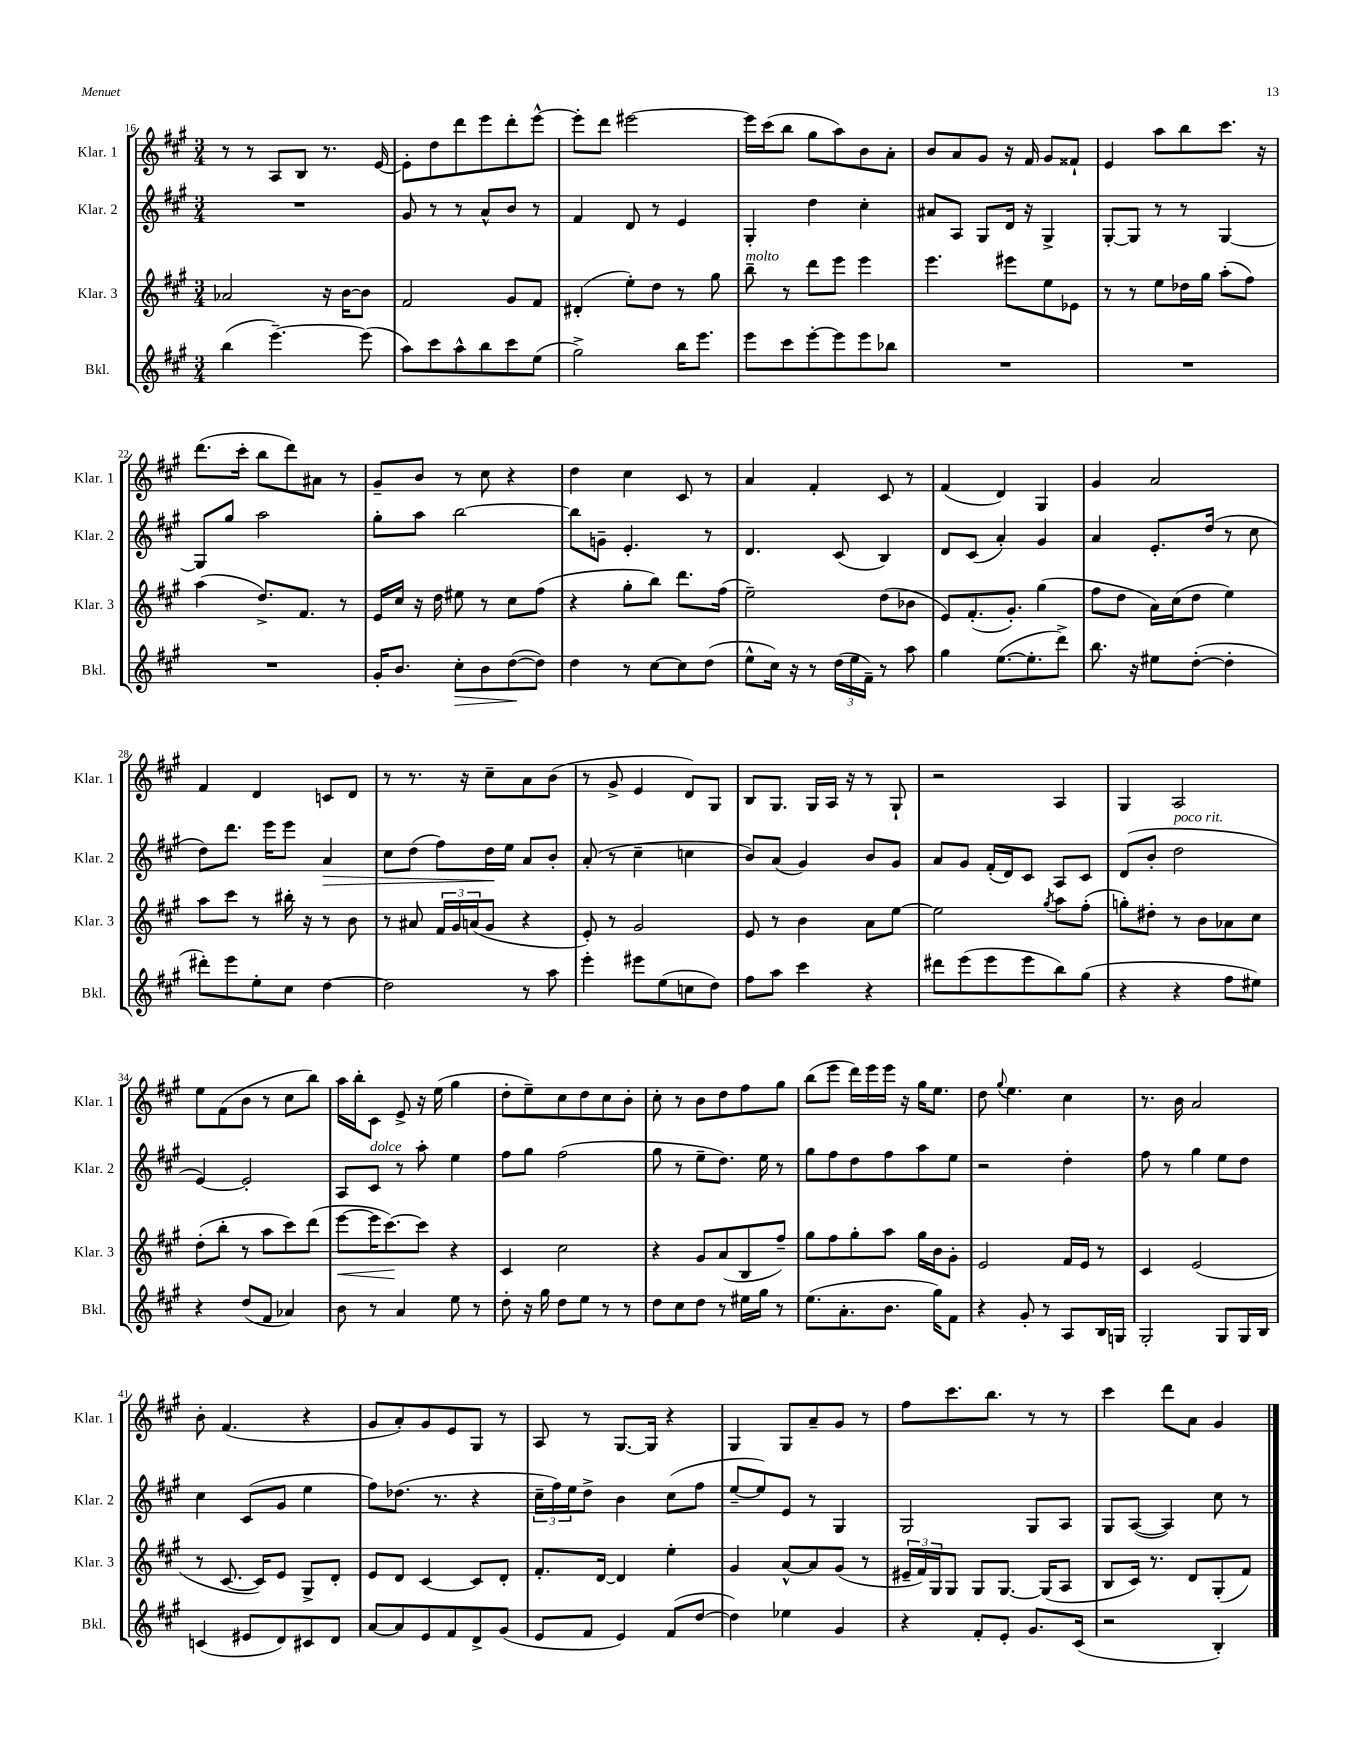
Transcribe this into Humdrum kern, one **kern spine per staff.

**kern	**kern	**kern	**kern
*staff4	*staff3	*staff2	*staff1
*clefG2	*clefG2	*clefG2	*clefG2
*k[f#c#g#]	*k[f#c#g#]	*k[f#c#g#]	*k[f#c#g#]
*M3/4	*M3/4	*M3/4	*M3/4
(4bb	2a-	2.r	8r
.	.	.	8r
[4.eee~)	.	.	8A
.	.	.	8B
.	16r	.	8.r
.	[16b	.	.
(8eee]	8b]	.	.
.	.	.	[16e
=	=	=	=
8aa)	2f#	8g#	8e']
8ccc#	.	8r	8dd
8aa^^	.	8r	8ddd
8bb	.	8a^^	8eee
8ccc#	8g#	8b	8ddd'
(8ee	8f#	8r	[8eee^^
=	=	=	=
2gg#^)	(4d#'	4f#	8eee']
.	.	.	8ddd
.	8ee')	8d	[2eee#
.	8dd	8r	.
16bb	8r	4e	.
8.eee	.	.	.
.	8gg#	.	.
=	=	=	=
8eee	8bb~	4G#'	16eee#]
.	.	.	(16ccc#
8ccc#	8r	.	8bb
[8eee'	8ddd	4dd	8gg#
8eee]	8eee	.	8aa)
8eee	4eee	4cc#'	8b
8bb-	.	.	8a'
=	=	=	=
2.r	4.eee	8a#	8b
.	.	8A	8a
.	.	8G#	8g#
.	8eee#	16d	16r
.	.	16r	16f#
.	8ee	4G#^	8g#
.	8e-	.	8f##`
=	=	=	=
2.r	8r	[8G#'	4e
.	8r	8G#]	.
.	8ee	8r	8aa
.	16dd-	8r	8bb
.	16gg#	.	.
.	(8aa'	[4G#	8.ccc#
.	8ff#)	.	.
.	.	.	16r
=	=	=	=
2.r	(4aa	8G#]	(8.ddd
.	.	8gg#	.
.	.	.	16ccc#'
.	8.dd^)	2aa	8bb
.	.	.	8ddd)
.	8.f#	.	.
.	.	.	8a#
.	8r	.	8r
=	=	=	=
16g#'	16e	8gg#'	8g#~
8.b	16cc#	.	.
.	16r	8aa	8b
.	16dd	.	.
8cc#'	8ee#	[2bb	8r
8b	8r	.	8cc#
([8dd	8cc#	.	4r
8dd])	(8ff#	.	.
=	=	=	=
4dd	4r	8bb]	4dd
.	.	8g~	.
8r	8gg#'	4.e'	4cc#
[8cc#	8bb)	.	.
8cc#]	8.ddd	.	8c#
(8dd	.	8r	8r
.	(16ff#	.	.
=	=	=	=
8ee^^	2ee~)	4.d	4a
16cc#)	.	.	.
16r	.	.	.
8r	.	.	4f#'
(24dd	.	(8c#	.
24ee	.	.	.
24f#~)	.	.	.
8r	(8dd	4B)	8c#
8aa	8b-	.	8r
=	=	=	=
4gg#	8e)	8d	(4f#
.	(8.f#'	(8c#	.
([8.ee	.	4a')	4d)
.	8.g#')	.	.
8.ee']	.	.	.
.	(4gg#	4g#	4G#
8ddd^)	.	.	.
=	=	=	=
8.bb	8ff#	4a	4g#
.	8dd	.	.
16r	.	.	.
8ee#	16a)	8.e'	2a
.	(16cc#	.	.
([8dd'	8dd	.	.
.	.	(16dd	.
4dd']	4ee)	8r	.
.	.	8cc#	.
=	=	=	=
8ddd#')	8aa	8dd)	4f#
8eee	8ccc#	8.ddd	.
8ee'	8r	.	4d
.	.	16eee	.
8cc#	16bb#'	8eee	.
.	16r	.	.
[4dd	8r	4a	8c
.	8b	.	8d
=	=	=	=
2dd]	8r	8cc#	8r
.	8a#	(8dd	8.r
.	24f#	8ff#)	.
.	24g#	.	.
.	.	.	16r
.	(24a	.	.
.	8g#	16dd	8cc#~
.	.	16ee	.
8r	4r	8a	8a
8aa	.	8b'	(8b
=	=	=	=
4eee'	8e')	(8a'	8r
.	8r	8r	8g#^
8eee#	2g#	4cc#~	4e
(8ee	.	.	.
8cc	.	4cc	8d)
8dd)	.	.	8G#
=	=	=	=
8ff#	8e	8b)	8B
8aa	8r	(8a	8.G#
4ccc#	4b	4g#)	.
.	.	.	16G#
.	.	.	16A
.	.	.	16r
4r	8a	8b	8r
.	[8ee	8g#	8G#`
=	=	=	=
8ddd#	2ee]	8a	2r
(8eee	.	8g#	.
8eee	.	(16f#'	.
.	.	16d)	.
8eee	.	8c#	.
.	8qgg#	.	.
8bb)	8aa	8A	4A
(8gg#	(8ff#'	8c#	.
=	=	=	=
4r	8gg')	(8d	4G#
.	8dd#'	8b'	.
4r	8r	2dd	2A
.	8b	.	.
8ff#	8a-	.	.
8ee#)	8cc#	.	.
=	=	=	=
4r	(8dd'	[4e)	8ee
.	8bb'	.	(8f#
(8dd	8r	2e']	8b
8f#	8aa	.	8r
4a-)	8ccc#)	.	8cc#
.	(8ddd	.	8bb)
=	=	=	=
8b	[8eee	8A	16aa
.	.	.	16bb'
8r	16eee]	8c#	8c#
.	[8.ccc#)	.	.
4a	.	8r	8e^
.	8ccc#]	8aa'	16r
.	.	.	(16ee
8ee	4r	4ee	4gg#
8r	.	.	.
=	=	=	=
8dd'	4c#	8ff#	8dd'
16r	.	8gg#	8ee~)
16gg#	.	.	.
8dd	2cc#	(2ff#	8cc#
8ee	.	.	8dd
8r	.	.	8cc#
8r	.	.	8b'
=	=	=	=
8dd	4r	8gg#	8cc#'
8cc#	.	8r	8r
8dd	8g#	8ee~	8b
8r	(8a	8.dd)	8dd
16ee#	8B	.	8ff#
16gg#	.	16ee	.
8r	8ff#~)	8r	8gg#
=	=	=	=
(8.ee	8gg#	8gg#	(8bb
.	8ff#	8ff#	8eee
8.a'	.	.	.
.	8gg#'	8dd	16ddd)
.	.	.	16eee
8.b	8aa	8ff#	16eee
.	.	.	16r
.	16gg#	8aa	16gg#
16gg#)	16b	.	8.ee
8f#	8g#'	8ee	.
=	=	=	=
4r	2e	2r	8dd
.	.	.	8qqgg#
.	.	.	4.ee
8g#'	.	.	.
8r	.	.	.
8A	16f#	4dd'	4cc#
.	16e	.	.
16B	8r	.	.
16G	.	.	.
=	=	=	=
2G#'	4c#	8ff#	8.r
.	.	8r	.
.	.	.	16b
.	(2e	4gg#	2a
8G#	.	8ee	.
16G#	.	8dd	.
16B	.	.	.
=	=	=	=
(4c	8r	4cc#	8b'
.	[8.c#	.	(4.f#
8e#	.	(8c#	.
.	16c#])	.	.
8d)	8e	8g#	.
8c#	8G#^	4ee	4r
8d	8d'	.	.
=	=	=	=
[8a	8e	8ff#)	8g#
8a]	8d	(8.dd-	8a')
8e	[4c#	.	8g#
.	.	8.r	.
8f#	.	.	8e
8d^	8c#]	4r	8G#
(8g#	8d'	.	8r
=	=	=	=
8e	8.f#'	24cc#~	8A
.	.	24ff#)	.
.	.	24ee	.
8f#	.	8dd^	8r
.	[16d	.	.
4e)	4d]	4b	[8.G#
.	.	.	16G#]
(8f#	4ee'	(8cc#	4r
[8dd	.	8ff#	.
=	=	=	=
4dd])	4g#	[8ee~	4G#
.	.	8ee])	.
4ee-	[8a^^	8e	8G#
.	8a]	8r	8a~
4g#	(8g#	4G#	8g#
.	8r	.	8r
=	=	=	=
4r	24e#~	2G#	8ff#
.	24f#)	.	.
.	24G#	.	.
.	8G#	.	8.ccc#
8f#'	8G#	.	.
.	.	.	8.bb
8e'	[8.G#	.	.
8.g#	.	8G#	8r
.	(16G#]	.	.
.	8A	8A	8r
(16c#	.	.	.
=	=	=	=
2r	8B	8G#	4ccc#
.	16c#)	([8A	.
.	8.r	.	.
.	.	4A])	8ddd
.	8d	.	8a
4B')	(8G#'	8cc#	4g#
.	8f#)	8r	.
==	==	==	==
*-	*-	*-	*-
